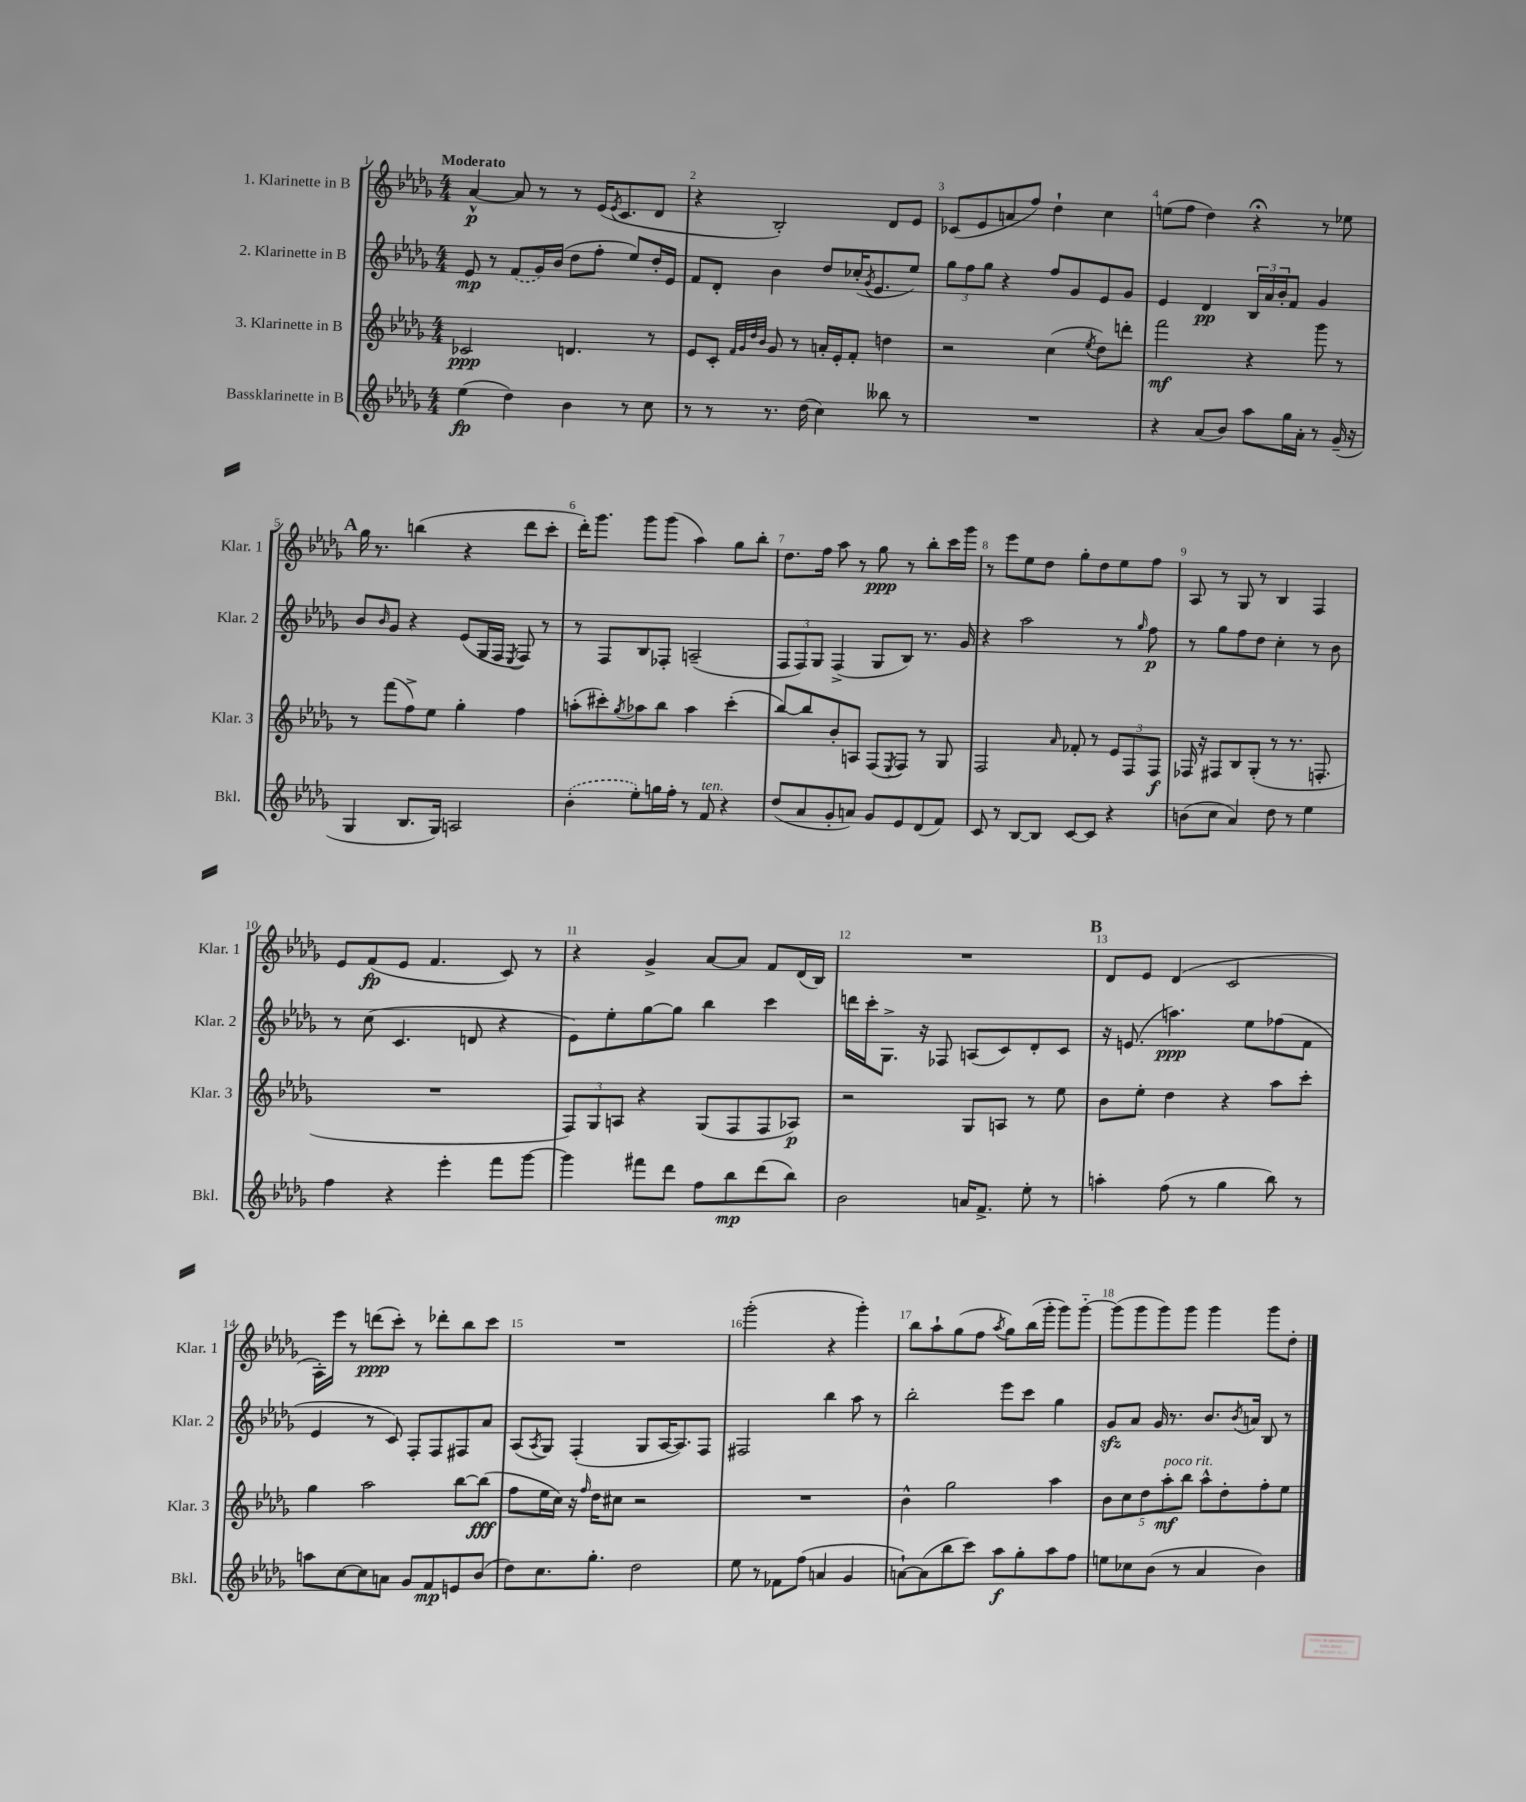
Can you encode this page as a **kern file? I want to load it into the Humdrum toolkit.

**kern	**kern	**kern	**kern
*staff4	*staff3	*staff2	*staff1
*clefG2	*clefG2	*clefG2	*clefG2
*k[b-e-a-d-g-]	*k[b-e-a-d-g-]	*k[b-e-a-d-g-]	*k[b-e-a-d-g-]
*M4/4	*M4/4	*M4/4	*M4/4
(4ee-\	2c-/	8e-/	[4a-^^/
.	.	8r	.
4dd-\)	.	(8f/L	8a-/]
.	.	16g-/L)	8r
.	.	(16b-/JJ	.
4b-\	4.d/	8dd-\L	8r
.	.	8ff'\J	(16e-/LK
.	.	.	8qe-/
.	.	.	8.c/
8r	.	8ee-/L)	.
8cc\	8r	16dd-'/L	8d-/J
.	.	16e-/JJ	.
=	=	=	=
8r	8e-/L	8f/L	4r
8r	8c'/J	8d-'/J	.
.	32qqf/LLL	.	.
.	32qqg-/	.	.
.	32qqdd-/	.	.
.	32qqb-/JJJ	.	.
8.r	8g-/	4b-\	2B-'/)
.	8r	.	.
(16dd-\	.	.	.
4cc\)	16a'/LL	8dd-/L	.
.	16e-'/J	.	.
.	8f'/J	(16cc-'/K	.
.	.	8qg-/	.
.	.	8.e-/	.
8bb--\	4dd\	.	8d-/L
8r	.	8ee-/J)	8e-/J
=	=	=	=
1r	2r	12gg-\L	(8c-/L
.	.	12ff\	.
.	.	.	8e-/
.	.	12gg-\J	.
.	.	4r	8a/
.	.	.	8ff/J)
.	(4cc\	8ff/L	4dd-`\
.	.	8g-/	.
.	8qee-/	.	.
.	8dd-\L)	8e-/	4cc\
.	8ddd'\J	8g-/J	.
=	=	=	=
4r	2fff\	4e-/	(8ee\L
.	.	.	8ff\J
(8a-/L	.	4d-/	4dd-\)
8b-/J)	.	.	.
8aa-\L	4r	24B-/LL	4r;
.	.	24a-/	.
.	.	24b-'/J	.
16gg-\L	.	8f/J	.
16a-'\JJ	.	.	.
8r	8ggg-\	4g-/	8r
(16g-~/	8r	.	8ee-\
16r	.	.	.
=	=	=	=
4G-/	8r	8b-/L	16gg-\
.	.	.	8.r
.	.	16qqb-/	.
.	(8fff\L	8g-/J	.
8.B-/L	8ff^\)	4r	(4bb\
.	8ee-\J	.	.
16G-/Jk)	.	.	.
2A/	4gg-'\	(8e-/L	4r
.	.	16G-/L	.
.	.	16F/JJ	.
.	.	8qE-/	.
.	4ff\	8F/)	8ddd-\L
.	.	8r	8ccc'\J
=	=	=	=
(4b-'\	(8aa'\L	8r	16ddd-'\LK)
.	.	.	8.ggg-\J
.	8ccc#'\)	8F/L	.
.	8qgg-/	.	.
8ee-'\L)	8aa-\	8B-/	8ggg-\L
16gg\L	8bb-\J	8F-'/J	(8ggg-\J
16ff'\JJ	.	.	.
8r	4aa-\	(2A~/	4aa-\)
8f/	.	.	.
4r	(4ccc#'\	.	8gg-\L
.	.	.	8bb-'\J
=	=	=	=
(8dd-/L	[8bb-/L)	12F/L	8.dd-\L
.	.	12F/)	.
8a-/	8bb-/]	.	.
.	.	12G-/J	.
.	.	.	16ff\Jk
8g-'/	8b-'/	(4F^/	8aa-\
8a/J)	8A/J	.	8r
8g-/L	(8F/L	8G-/L	8gg-\
.	8qE-/	.	.
8e-/	8F/J)	8B-/J)	8r
(8d-/	8r	8.r	8bb-'\L
8f/J)	8G-/	.	16ccc\L
.	.	16g-/	16ggg-\JJ
=	=	=	=
8c/	2F/	4r	8r
8r	.	.	8eee-\L
[8B-/L	.	2aa-\	8ee-\
8B-/]J	.	.	8dd-\J
.	16qqa-/	.	.
[8c/L	8f-'/	.	8gg-'\L
8c/]J	8r	.	8dd-\
4r	12e-/L	8r	8ee-\
.	12F/	.	.
.	.	16qqgg-/	.
.	.	8ff\	8ff\J
.	12F/J	.	.
=	=	=	=
(8b\L	16F-/	8r	8A-/
.	16r	.	.
8cc\J	8F#/L	8gg-\L	8r
4a-/)	8B-/	8ff\	8G-/
.	(8G-'/J	8dd-\J	8r
8dd-\	8r	4cc'\	4B-/
8r	8.r	.	.
4ee-\	.	8r	4F/
.	8.F'/	.	.
.	.	8b-\	.
=	=	=	=
4ff\	1r	8r	8e-/L
.	.	(8cc\	(8f/
4r	.	4.c/	8e-/J
.	.	.	4.f/
4eee-'\	.	.	.
.	.	8d/	.
8fff\L	.	4r	8c/)
[8ggg-\J	.	.	8r
=	=	=	=
4ggg-\]	12F/L)	8e-\L)	4r
.	12G-/	.	.
.	.	8ee-'\	.
.	12A/J	.	.
8fff#\L	4r	[8gg-\	4g-^/
8ddd-\J	.	8gg-\]J	.
8ff\L	(8G-/L	4bb-\	[8a-/L
8bb-\	8F/	.	8a-/]J
(8ddd-\	8F/	4ccc\	8f/L
8bb-\J)	8A-/J)	.	(16d-/L
.	.	.	16B-/JJ)
=	=	=	=
2b-\	2r	16ddd\LL	1r
.	.	16ccc'\J	.
.	.	8.G-^\J	.
.	.	16r	.
.	.	8F-/	.
16a/LK	8G-/L	(8A/L	.
8.f^/J	.	.	.
.	8A/J	8c/)	.
8ee-'\	8r	8d-'/	.
8r	8ee-\	8c/J	.
=	=	=	=
4aa'\	8b-\L	16r	8d-/L
.	.	(8.e/	.
.	8ee-'\J	.	8e-/J
(8ff\	4dd-\	4.aa\)	(4d-/
8r	.	.	.
4gg-\	4r	.	2c/
.	.	8ee-\L	.
8bb-\)	8aa-\L	(8ff-\	.
8r	8ccc'\J	8f\J	.
=	=	=	=
8aa\L	4gg-\	4e-/	16A-'\LL)
.	.	.	16eee-\JJ
[8cc\	.	.	8r
8cc\]	2aa-\	8r	(8ddd\L
8a\J	.	8c/)	8ccc'\J)
8g-/L	.	8F'/L	8r
8f/	.	8F/	8ddd-'\L
8e/	[8bb-\L	8F#/	8bb-\
(8b-/J	(8bb-\]J	8a-/J	8ccc\J
=	=	=	=
8dd-\L)	8ff\L	(8A-/L	1r
.	.	8qA-/	.
8.cc\	16ee-\L	8G-/J)	.
.	16cc\JJ)	.	.
.	16r	(4F'/	.
.	16qqff/	.	.
8.gg-'\J	16dd-\LK	.	.
.	8cc#\J	.	.
2dd-\	2r	8G-/L	.
.	.	[16A-/K	.
.	.	8.A-/])	.
.	.	8F/J	.
=	=	=	=
8ee-\	1r	2F#/	(2ggg-'\
8r	.	.	.
8f-\L	.	.	.
(8ff\J	.	.	.
4a/	.	4bb-\	4r
4g-/	.	8aa-\	4ggg-'\)
.	.	8r	.
=	=	=	=
[8a`\L)	4b-^^\	2bb-'\	8bb-\L
(8a\]	.	.	8aa-`\
8bb-\	2gg-\	.	(8gg-\
8ccc\J)	.	.	8ff\J
.	.	.	8qaa-/
8aa-\L	.	8eee-\L	8gg-\L)
8gg-'\	.	8ccc\J	(16bb-\L
.	.	.	16ggg-'\JJ
8aa-\	4aa-\	4gg-\	8ggg-\L)
8ff\J	.	.	[8ggg-'~\J
=	=	=	=
8ee\L	10b-\L	8g-/L	(8ggg-\]L
.	10cc\	.	.
8cc-\	.	8a-/J	8ggg-\
.	10dd-\	.	.
(8b-\J	.	16g-/	8ggg-\)
.	10aa-'\	.	.
.	.	8.r	.
8r	.	.	8ggg-\J
.	10bb-\J	.	.
4a-/	8aa-^^\L	8.b-/L	4ggg-\
.	8dd-'\	.	.
.	.	8qb-/	.
.	.	16a/Jk	.
4b-\)	8ff'\	8B-/	8ggg-\L
.	8ee-\J	8r	8dd-'\J
==	==	==	==
*-	*-	*-	*-
